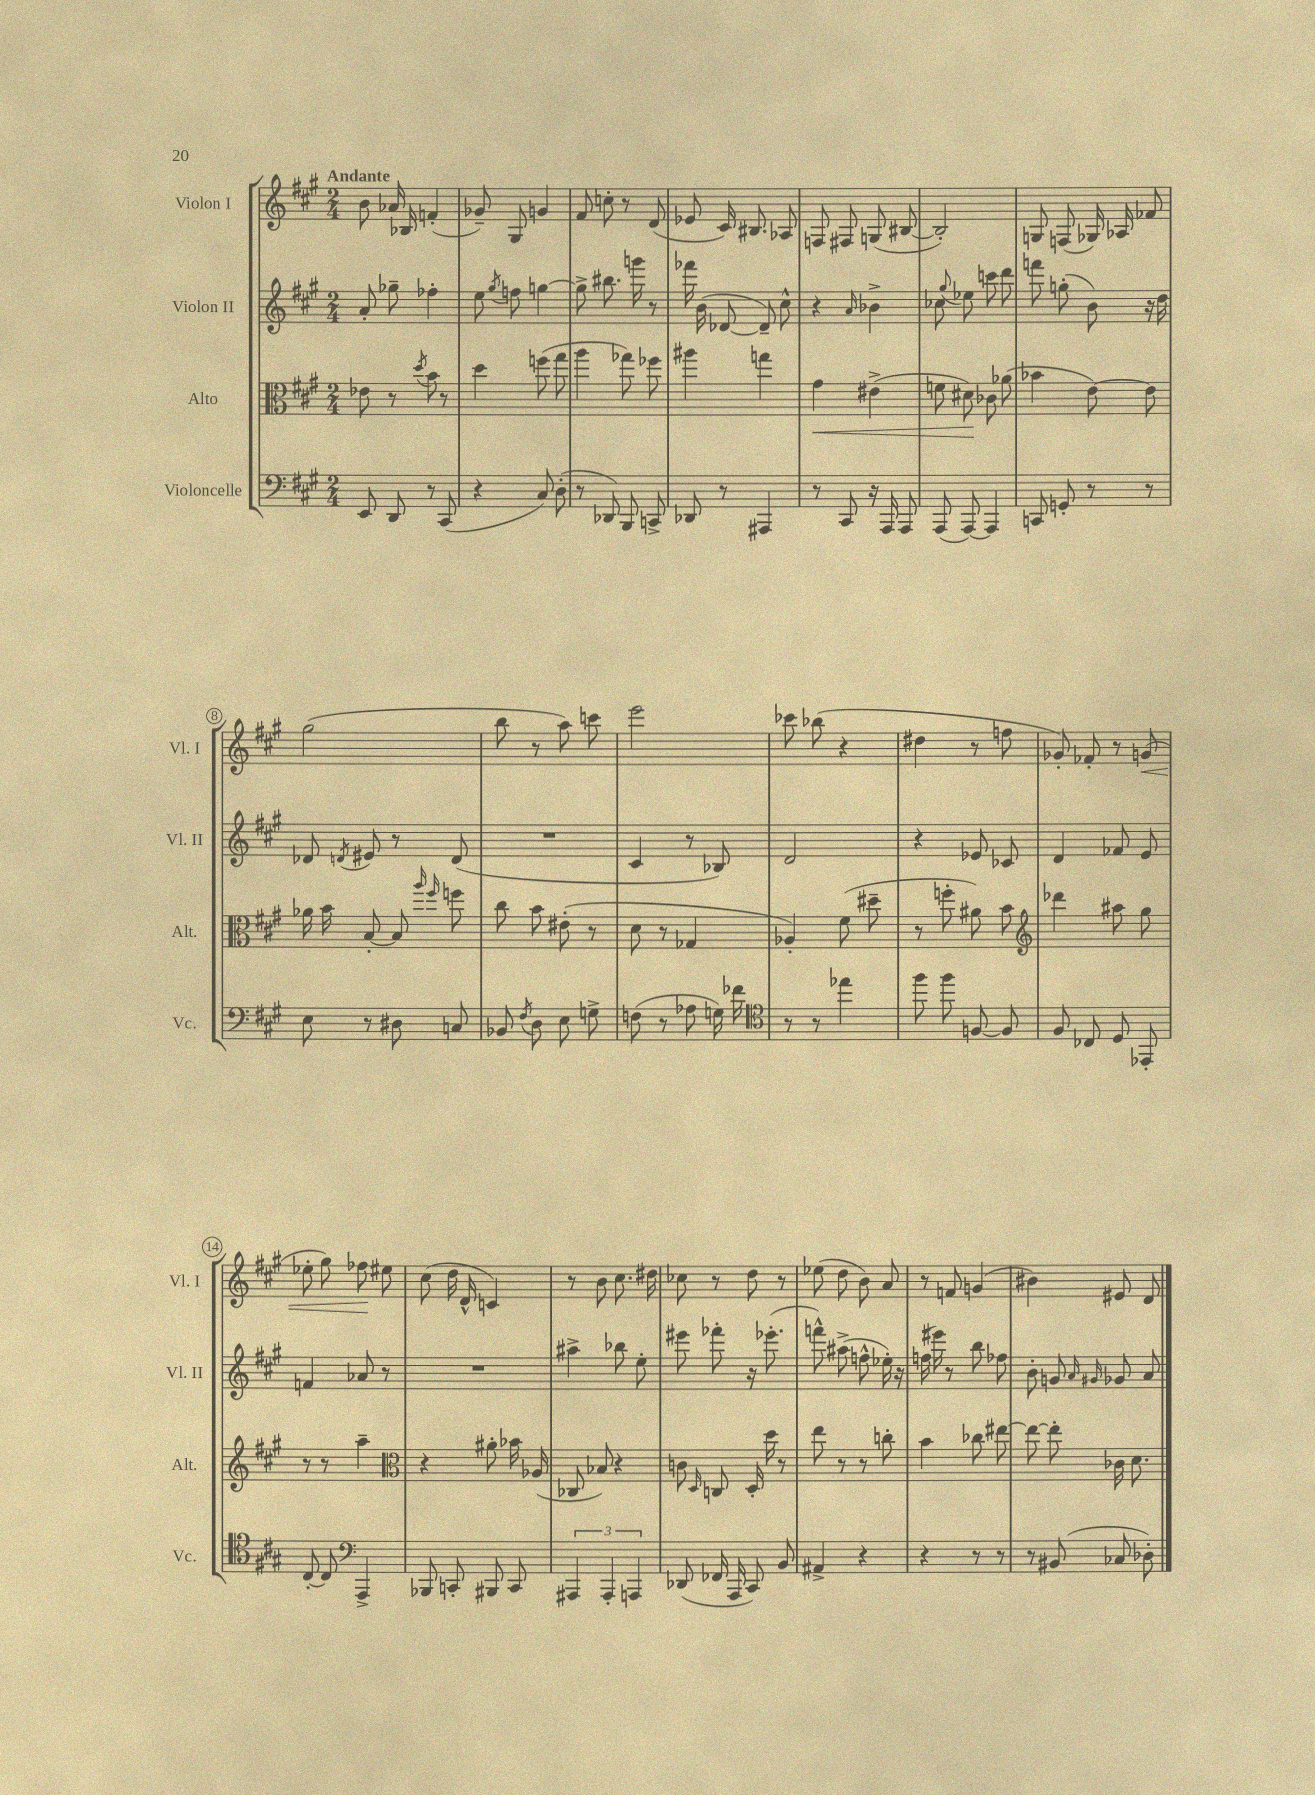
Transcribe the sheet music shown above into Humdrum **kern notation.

**kern	**kern	**kern	**kern
*staff4	*staff3	*staff2	*staff1
*clefF4	*clefC3	*clefG2	*clefG2
*k[f#c#g#]	*k[f#c#g#]	*k[f#c#g#]	*k[f#c#g#]
*M2/4	*M2/4	*M2/4	*M2/4
8EE	8e-	8a'	8b
8DD	8r	8gg-~	16a-
.	.	.	16B-
.	8qdd	.	.
8r	8b	4ff-'	(4f'
(8CC#	8r	.	.
=	=	=	=
4r	4dd	8ee	8g-~)
.	.	8qgg#	.
.	.	8ff	8G#
8C#)	(8ff	[4gg	4g
(8D'	8gg#	.	.
=	=	=	=
8r	4aa	8gg^]	8f#
8DD-)	.	8.bb#	8cc'
8BBB	8gg-)	.	8r
.	.	16ggg	.
8CC^	8ff-	8r	(8d
=	=	=	=
8DD-	4aa#	16fff-	8e-
.	.	(16b	.
8r	.	[8d-	16c#)
.	.	.	8.B#
4AAA#	4gg	8d-~])	.
.	.	8cc#^^	8A-
=	=	=	=
8r	4g#	4r	8F
8CC#	.	.	8F#
.	.	16qqa	.
16r	(4e#^	4b-^	(8G
16AAA	.	.	.
8AAA	.	.	[8B#
=	=	=	=
(8AAA	8f	8cc-	2B#'])
.	.	8qqgg#	.
[8AAA)	8d#)	8ee-	.
4AAA]	8c-	8ccc	.
.	(8a-	8ddd	.
=	=	=	=
8CC	4b-	8fff	8G
8GG'	.	(8gg'	(8F
8r	[8e)	8b)	16G-)
.	.	.	16A-
8r	8e]	16r	8f-
.	.	16dd	.
=	=	=	=
8E	16a-	8d-	(2gg#
.	16b	.	.
.	.	8qd	.
8r	[8B'	8e#	.
8D#	8B]	8r	.
.	16qqaa	.	.
.	16qqff#	.	.
8C	8ff	(8d	.
=	=	=	=
8BB-	8cc#	2r	8bb
8qF#	.	.	.
8D	8b	.	8r
8E	(8e#'	.	8aa)
8G^	8r	.	8ccc
=	=	=	=
(8F	8d	4c#	2eee
8r	8r	.	.
8A-	4G-	8r	.
16G)	.	8B-)	.
16f-	.	.	.
=	=	=	=
*clefC4	*	*	*
8r	4A-')	2d	8ccc-
8r	.	.	(8bb-
4ee-	(8f#	.	4r
.	8dd#~	.	.
=	=	=	=
8ff#	8r	4r	4dd#
8ff#	8ff'	.	.
[8F	8a#)	8e-	8r
8F]	8b	8c-	8ff
=	=	=	=
*	*clefG2	*	*
8F#	4ddd-	4d	8g-')
8C-	.	.	8f-'
8D	8aa#	8f-	8r
8EE-'	8gg#	8e	(8g
=	=	=	=
[8C#'	8r	4f	8ee-'
8C#]	8r	.	8gg#)
*clefF4	*	*	*
4AAA^	4aa~	8a-	8ff-
.	.	8r	8ee#
=	=	=	=
*	*clefC3	*	*
8BBB-	4r	2r	(8cc#
8CC'	.	.	16dd
.	.	.	16d^^
8BBB#	8a#'	.	4c)
8CC	16b-	.	.
.	(16A-	.	.
=	=	=	=
6AAA#	8C-	4aa#^	8r
.	8B-)	.	8b
6AAA#'	.	.	.
.	4r	8bb-	8.cc#
6AAA	.	.	.
.	.	8ee'	.
.	.	.	16dd#
=	=	=	=
(8DD-	8c	8eee#	8cc-
.	16qqD	.	.
16FF-	8C	8fff-'	8r
16AAA	.	.	.
8CC#)	16D'	16r	8dd
.	16dd	(8.eee-'	.
8BB	8r	.	8r
=	=	=	=
4AA#^	8ee	8fff^^)	(8ee-
.	8r	(8aa#^	8dd
4r	8r	8ff^^	8b)
.	8cc'	16ee-')	8a
.	.	16r	.
=	=	=	=
4r	4b	(16ff	8r
.	.	16eee#)	.
.	.	8r	8f
8r	8cc-	8bb	(4g
8r	[8ee#	8ff-	.
=	=	=	=
8r	8ee#_	8b'	4b#)
(8BB#	8ee#']	8g	.
.	.	16qqa	.
.	.	16qqg#	.
8C-	16c-	8g-	8e#
.	8.d	.	.
8D-')	.	8a	8d
==	==	==	==
*-	*-	*-	*-
